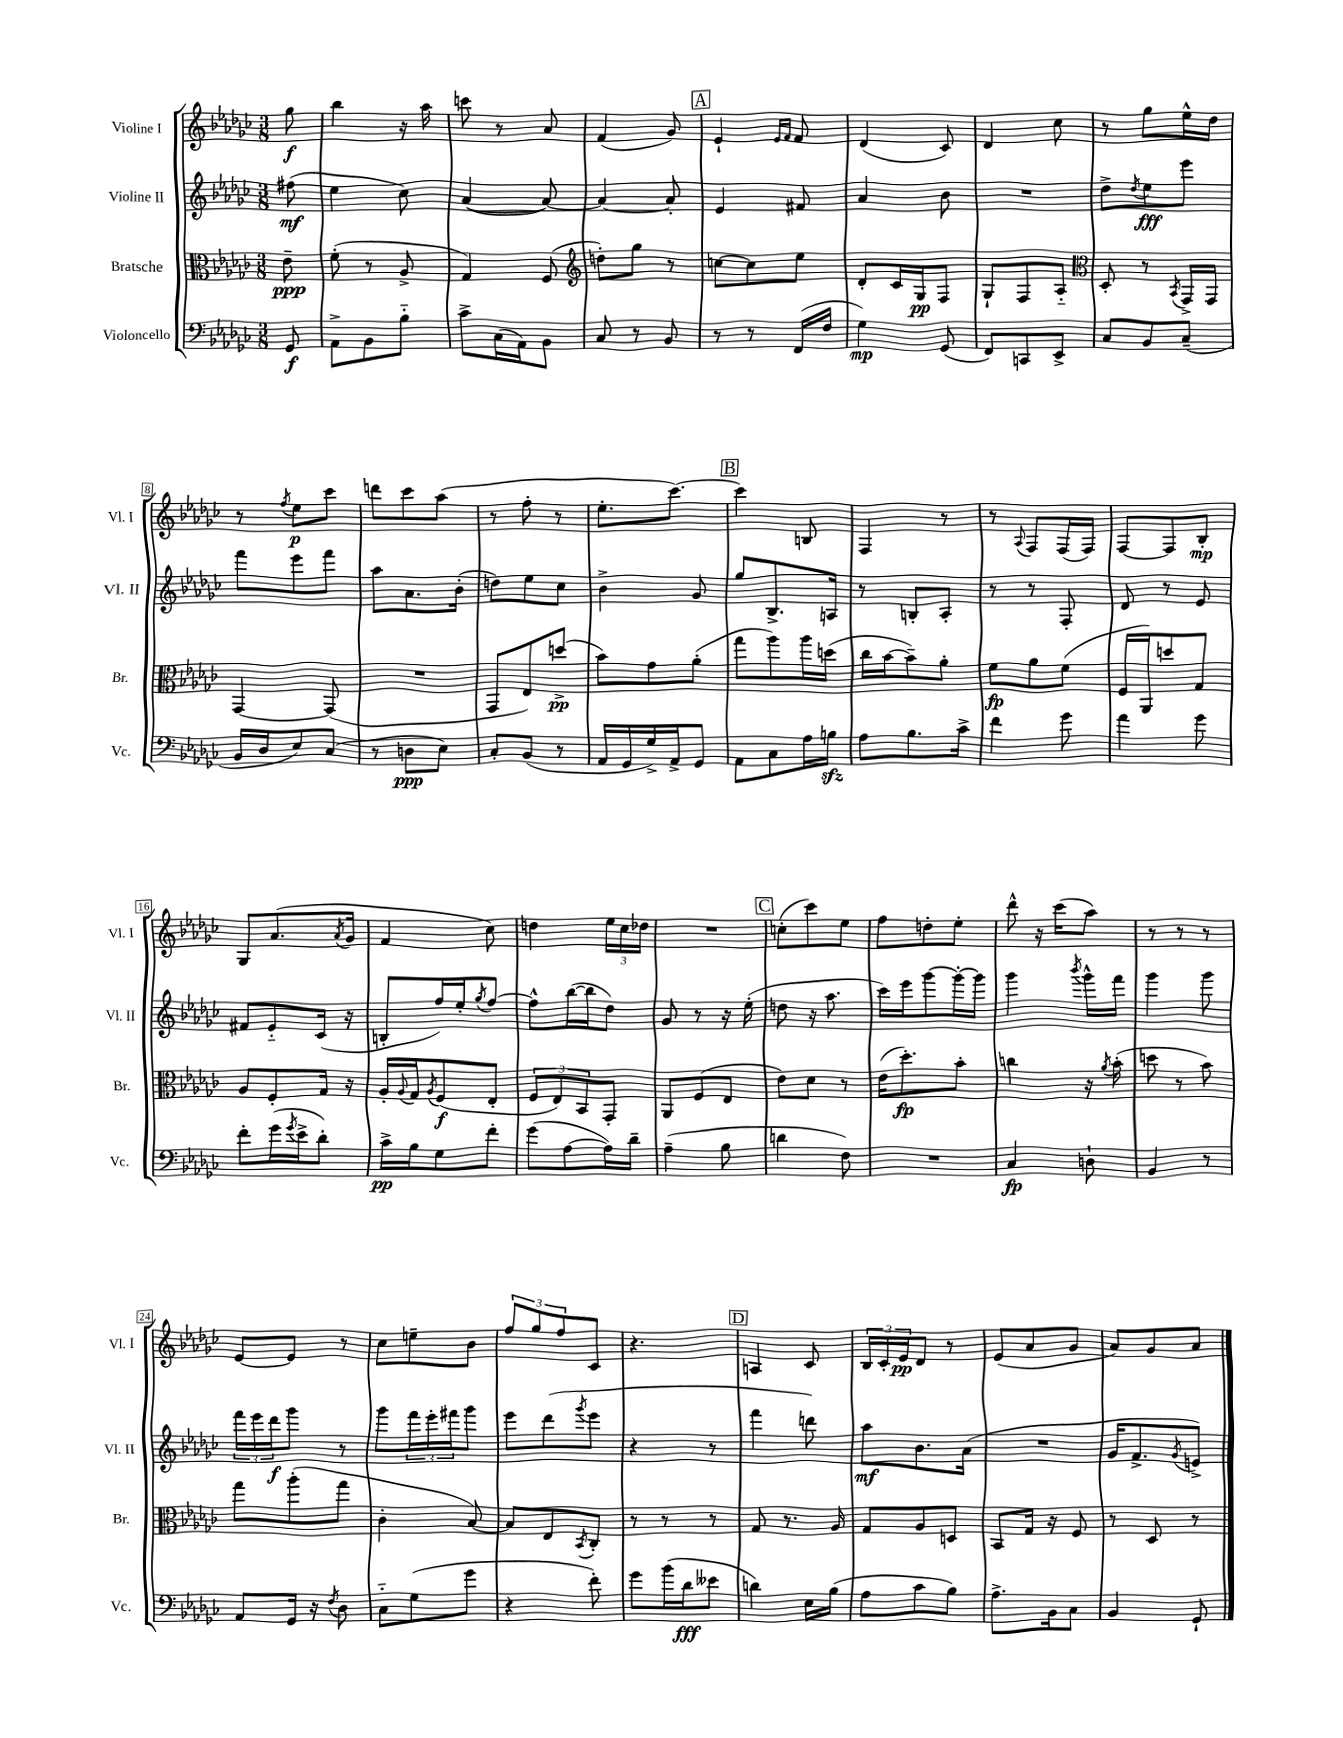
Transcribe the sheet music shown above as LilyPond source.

<<
\new StaffGroup <<
\new Staff = "s0" \with { instrumentName = "Violine I" shortInstrumentName = "Vl. I" } {
    \clef treble \key ges \major \numericTimeSignature \time 3/8 \partial 8
    ges''8\f |
    bes''4 r16 aes''16 |
    c'''8 r8 aes'8 |
    f'4( ges'8) |
    \mark \markup { \box "A" } ees'4-! \grace { ees'16 f'16 } f'8 |
    des'4( ces'8) |
    des'4 ces''8 |
    r8 ges''8 ees''16-^ des''16 |
    r8 \acciaccatura { f''8 } ees''8\p ces'''8 |
    d'''8 ces'''8 aes''8( |
    r8 f''8-. r8 |
    ees''8.-. ces'''8.~) |
    \mark \markup { \box "B" } ces'''4 b8 |
    f4 r8 |
    r8 \appoggiatura { aes8 } f8 f16( f16) |
    f8~ f8 bes8-.\mp |
    ges8 aes'8.( \acciaccatura { aes'8 } ges'16 |
    f'4 ces''8) |
    d''4 \tuplet 3/2 { ees''16 ces''16 des''16 } |
    R4. |
    \mark \markup { \box "C" } c''8-.( ces'''8) ees''8 |
    f''8 d''8-. ees''8-. |
    des'''8-^ r16 ces'''16( aes''8) |
    r8 r8 r8 |
    ees'8~ ees'8 r8 |
    ces''8 e''8-- bes'8 |
    \tuplet 3/2 { f''8 ges''8 f''8 } ces'8 |
    r4. |
    \mark \markup { \box "D" } a4 ces'8 |
    \tuplet 3/2 { bes16 ces'16-. ees'16\pp } des'8 r8 |
    ees'8( aes'8 ges'8 |
    aes'8) ges'8 aes'8 \bar "|." |
}
\new Staff = "s1" \with { instrumentName = "Violine II" shortInstrumentName = "Vl. II" } {
    \clef treble \key ges \major \numericTimeSignature \time 3/8 \partial 8
    fis''8\mf( |
    ees''4 ces''8) |
    aes'4~( aes'8~) |
    aes'4~ aes'8-. |
    \mark \markup { \box "A" } ees'4 fis'8 |
    aes'4 bes'8 |
    R4. |
    des''8-> \acciaccatura { des''8 } ees''8\fff ees'''8 |
    f'''8 ees'''8 f'''8 |
    aes''8 aes'8. bes'16-.( |
    d''8) ees''8 ces''8 |
    bes'4-> ges'8 |
    \mark \markup { \box "B" } ges''8 bes8.-> a16 |
    r8 b8-. aes8-. |
    r8 r8 f8-. |
    des'8 r8 ees'8 |
    fis'8 ees'8-_ ces'16( r16 |
    b8-. f''16) ees''16-. \acciaccatura { ges''8 } f''8~ |
    f''8-^ bes''16~( bes''16 des''8) |
    ges'8 r8 r16 ees''16-.( |
    \mark \markup { \box "C" } d''8 r16 aes''8. |
    ces'''16) ees'''16 ges'''8~ ges'''16~-. ges'''16 |
    ges'''4 \acciaccatura { bes'''8 } ges'''16-^ f'''16 |
    ges'''4 ges'''8 |
    \tuplet 3/2 { f'''16 ees'''16 des'''16\f } ges'''8 r8 |
    ges'''8 \tuplet 3/2 { f'''16 ees'''16-. fis'''16 } ges'''8 |
    ees'''8 des'''8( \acciaccatura { ges'''8 } ees'''8 |
    r4 r8 |
    \mark \markup { \box "D" } f'''4 d'''8) |
    aes''8\mf bes'8. aes'16( |
    R4. |
    ges'16 f'8.-> \acciaccatura { ges'8 } e'8->) \bar "|." |
}
\new Staff = "s2" \with { instrumentName = "Bratsche" shortInstrumentName = "Br." } {
    \clef alto \key ges \major \numericTimeSignature \time 3/8 \partial 8
    ees'8--\ppp |
    f'8-.( r8 aes8-> |
    ges4) f8( |
    \clef treble d''8-.) ges''8 r8 |
    \mark \markup { \box "A" } c''8~ c''8 ees''8 |
    des'8-. ces'16 ges16\pp f8 |
    ges8-! f8 aes8-_ |
    \clef alto des8-. r8 \acciaccatura { bes,8 } ges,16-> ges,16 |
    ges,4~ ges,8( |
    R4. |
    ges,8 ees8) d''8->\pp( |
    bes'8) ges'8 aes'8-.( |
    \mark \markup { \box "B" } ges''8 aes''8) aes''16 d''16( |
    ces''16 bes'16~ bes'8--) aes'8-. |
    f'8\fp aes'8 f'8( |
    f16 aes,16) d''8 ges8 |
    aes8 f8-. ges16 r16 |
    aes16-. \appoggiatura { aes8 } ges16 \acciaccatura { aes8 } f8\f( ees8-. |
    \tuplet 3/2 { f8 ees8) bes,8 } ges,8-. |
    aes,8 f8( ees8 |
    \mark \markup { \box "C" } ees'8) des'8 r8 |
    ees'16( des''8.-.\fp) bes'8-. |
    c''4 r16 \acciaccatura { aes'8 } bes'16-.( |
    d''8 r8 bes'8) |
    ges''8 aes''8-.( ges''8 |
    ces'4-. bes8~) |
    bes8 ees8 \acciaccatura { bes,8 } ces8-. |
    r8 r8 r8 |
    \mark \markup { \box "D" } ges8 r8. aes16 |
    ges8 aes8 d8 |
    bes,8 ges16 r16 f8 |
    r8 des8 r8 \bar "|." |
}
\new Staff = "s3" \with { instrumentName = "Violoncello" shortInstrumentName = "Vc." } {
    \clef bass \key ges \major \numericTimeSignature \time 3/8 \partial 8
    ges,8\f |
    aes,8-> bes,8 bes8-_ |
    ces'8-> ces16( aes,16) bes,8 |
    ces8 r8 bes,8 |
    \mark \markup { \box "A" } r8 r8 f,16( f16 |
    ges4\mp) ges,8( |
    f,8) c,8 ees,8-> |
    ces8 bes,8 ces8--( |
    bes,16 des16 ees8) ces8( |
    r8 d8\ppp ees8) |
    ces8-. bes,8( r8 |
    aes,16 ges,16 ges16->) aes,16-> ges,8 |
    \mark \markup { \box "B" } aes,8 ces8 aes16 b16\sfz |
    aes8 bes8. ces'16-> |
    f'4 ges'8 |
    aes'4 ges'8 |
    f'8-. ges'16( \acciaccatura { ges'8 } ees'16-> des'8-.) |
    ces'16->\pp bes16 ges8 f'8-. |
    ges'8( aes8~ aes16) des'16-- |
    aes4--( bes8 |
    \mark \markup { \box "C" } d'4 f8) |
    R4. |
    ces4\fp d8-! |
    bes,4 r8 |
    aes,8 ges,16 r16 \acciaccatura { f8 } des8 |
    ces8-_ ges8( ges'8 |
    r4 f'8-.) |
    ges'8 bes'16( des'16\fff eeses'8 |
    \mark \markup { \box "D" } d'4) ees16 bes16( |
    aes8 ces'8 bes8) |
    aes8.-> bes,16 ces8 |
    bes,4 ges,8-! \bar "|." |
}
>>
>>
\layout { \context { \Score \override BarNumber.stencil = #(make-stencil-boxer 0.1 0.3 ly:text-interface::print) } }
